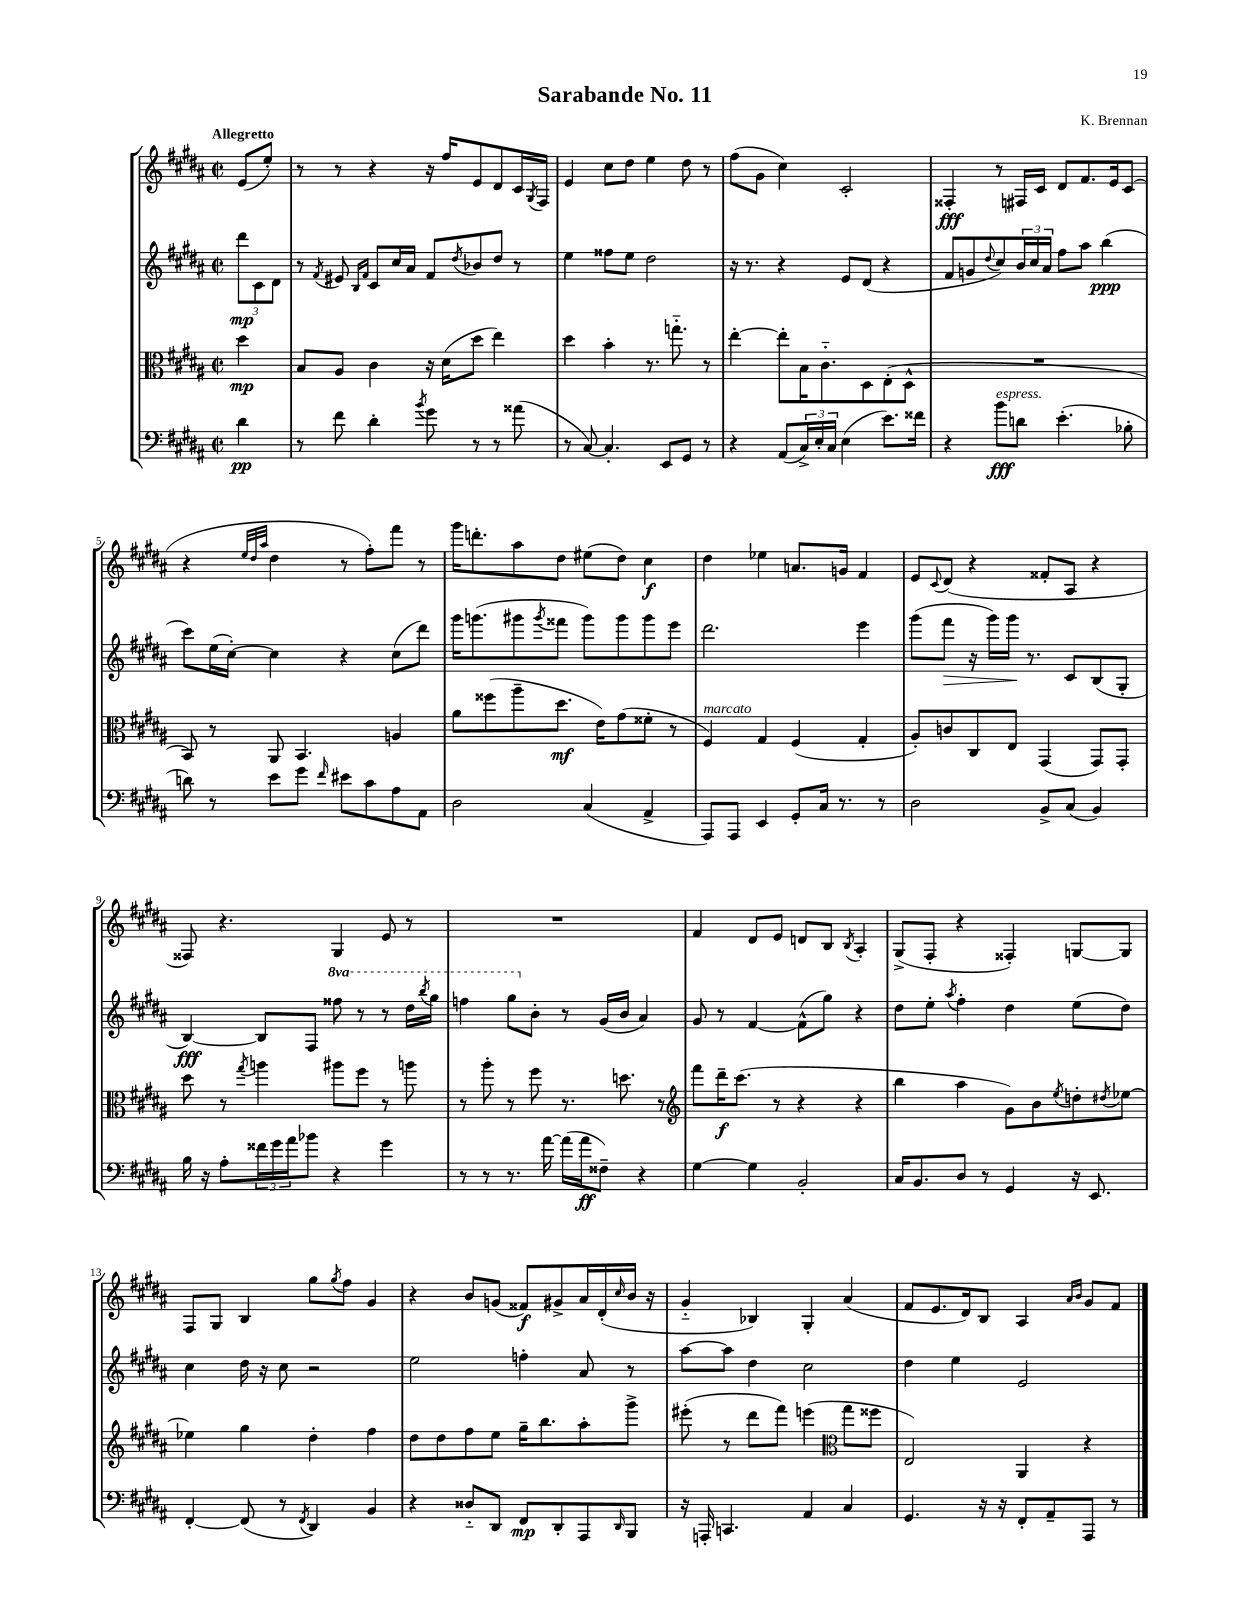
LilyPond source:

\header { title = "Sarabande No. 11" composer = "K. Brennan" }
<<
\new StaffGroup <<
\new Staff = "s0" {
    \clef treble \key b \major \defaultTimeSignature \time 2/2 \partial 4 \tempo "Allegretto"
    e'8( e''8-.) |
    r8 r8 r4 r16 fis''16 e'8 dis'8 cis'16 \acciaccatura { gis8 } fis16 |
    e'4 cis''8 dis''8 e''4 dis''8 r8 |
    fis''8( gis'8 cis''4) cis'2-. |
    fisis4-.\fff r8 fis16 cis'16 dis'8 fis'8. e'16 cis'8( |
    r4 \grace { e''32 dis''32 ais''32 } dis''4 r8 fis''8-.) fis'''8 r8 |
    gis'''16 d'''8.-. ais''8 dis''8 eis''8( dis''8) cis''4\f |
    dis''4 ees''4 a'8. g'16 fis'4 |
    e'8 \appoggiatura { cis'8 } dis'8( r4 fisis'8-. ais8 r4 |
    fisis8) r4. gis4 e'8 r8 |
    R1 |
    fis'4 dis'8 e'8 d'8 b8 \acciaccatura { b8 } ais4-. |
    gis8->( fis8-. r4 fisis4-.) g8~ g8 |
    fis8 gis8 b4 gis''8 \acciaccatura { gis''8 } fis''8 gis'4 |
    r4 b'8 g'8( fisis'8\f) gis'8-> ais'16 dis'16-.( \grace { cis''16 } b'16 r16 |
    gis'4-_ bes4) gis4-. ais'4( |
    fis'8 e'8. dis'16) b8 ais4 \grace { ais'16 b'16 } gis'8 fis'8 \bar "|." |
}
\new Staff = "s1" {
    \clef treble \key b \major \defaultTimeSignature \time 2/2 \set Staff.ottavationMarkups = #ottavation-simple-ordinals \partial 4
    \tuplet 3/2 { dis'''8\mp cis'8 dis'8 } |
    r8 \acciaccatura { fis'8 } eis'8 \grace { b16 fis'16 } cis'8 cis''16 ais'16 fis'8 \acciaccatura { dis''8 } bes'8 dis''8 r8 |
    e''4 fisis''8 e''8 dis''2 |
    r16 r8. r4 e'8 dis'8( r4 |
    fis'8 g'8 \appoggiatura { dis''8 } cis''8) \tuplet 3/2 { b'16 cis''16 ais'16 } fis''8 ais''8 b''4\ppp( |
    cis'''8) e''16( cis''16~-.) cis''4 r4 cis''8( dis'''8) |
    gis'''16 g'''8.( gis'''8 \acciaccatura { gis'''8 } fisis'''8 gis'''8) gis'''8 gis'''8 e'''8 |
    dis'''2. e'''4 |
    gis'''8( fis'''8\> r16 gis'''16) gis'''16\! r8. cis'8 b8( gis8-. |
    b4~\fff) b8 fis8 \ottava #1 fisis'''8 r8 r8 dis'''16 \acciaccatura { b'''8 } gis'''16 |
    f'''4 gis'''8 \ottava #0 b'8-. r8 gis'16( b'16 ais'4) |
    gis'8 r8 fis'4~ fis'8-^( gis''8) r4 |
    dis''8 e''8-. \acciaccatura { ais''8 } fis''4-. dis''4 e''8( dis''8) |
    cis''4 dis''16 r16 cis''8 r2 |
    e''2 f''4-. ais'8 r8 |
    ais''8~ ais''8 dis''4 cis''2 |
    dis''4 e''4 e'2 \bar "|." |
}
\new Staff = "s2" {
    \clef alto \key b \major \defaultTimeSignature \time 2/2 \partial 4
    dis''4\mp |
    b8 ais8 cis'4 r16 dis'16( dis''8 e''4) |
    dis''4 b'4-. r8. g''8.-_ r8 |
    e''4~-. e''8-. b16 cis'8.-_ dis8 e8-.( dis8-^ |
    R1 |
    b,8) r8 ais,8 b,4. a4 |
    ais'8 fisis''8( ais''8-- dis''8.\mf e'16) gis'8( fisis'8-. r8 |
    fis4^\markup { \italic "marcato" }) gis4 fis4( gis4-. |
    ais8-.) c'8 cis8 e8 gis,4( gis,8) gis,8-. |
    dis''8 r8 \acciaccatura { gis''8 } a''4 ais''8 fis''8 r8 a''8 |
    r8 ais''8-. r8 fis''8 r8. d''8. r8 |
    \clef treble fis'''8 dis'''16--\f cis'''8.( r8 r4 r4 |
    b''4 ais''4 gis'8) b'8 \acciaccatura { e''8 } d''8-. \acciaccatura { dis''8 } ees''8~ |
    ees''4 gis''4 dis''4-. fis''4 |
    dis''8 dis''8 fis''8 e''8 gis''16-- b''8. ais''8-. gis'''8-> |
    eis'''8-.( r8 dis'''8 fis'''8) e'''4( \clef alto gis''8 fisis''8 |
    e2) ais,4 r4 \bar "|." |
}
\new Staff = "s3" {
    \clef bass \key b \major \defaultTimeSignature \time 2/2 \partial 4
    dis'4\pp |
    r8 fis'8 dis'4-. \acciaccatura { b'8 } gis'8 r8 r8 aisis'8( |
    r8 cis8~) cis4.-. e,8 gis,8 r8 |
    r4 ais,8( \tuplet 3/2 { cis16->) e16-. cis16 } e4( e'8.) fisis'16 |
    r4 b'8\fff^\markup { \italic "espress." } d'8 e'4.-.( bes8-. |
    d'8) r8 e'8 gis'8 \grace { fis'16 } eis'8 cis'8 ais8 ais,8 |
    dis2 cis4( ais,4-> |
    ais,,8) ais,,8 e,4 gis,8-. cis16 r8. r8 |
    dis2 b,8-> cis8( b,4) |
    b16 r16 ais8-. \tuplet 3/2 { fisis'16 gis'16 ais'16 } bes'8 r4 gis'4 |
    r8 r8 r8. ais'16~ ais'16( ais'16\ff fisis8--) r4 |
    gis4~ gis4 b,2-. |
    cis16 b,8. dis8 r8 gis,4 r16 e,8. |
    fis,4~-. fis,8( r8 \acciaccatura { fis,8 } dis,4) b,4 |
    r4 disis8-_ dis,8 fis,8\mp dis,8-. ais,,8 \grace { dis,16 } b,,8 |
    r16 a,,16-. c,4. ais,4 cis4 |
    gis,4. r16 r16 fis,8-. ais,8-- ais,,8 r8 \bar "|." |
}
>>
>>
